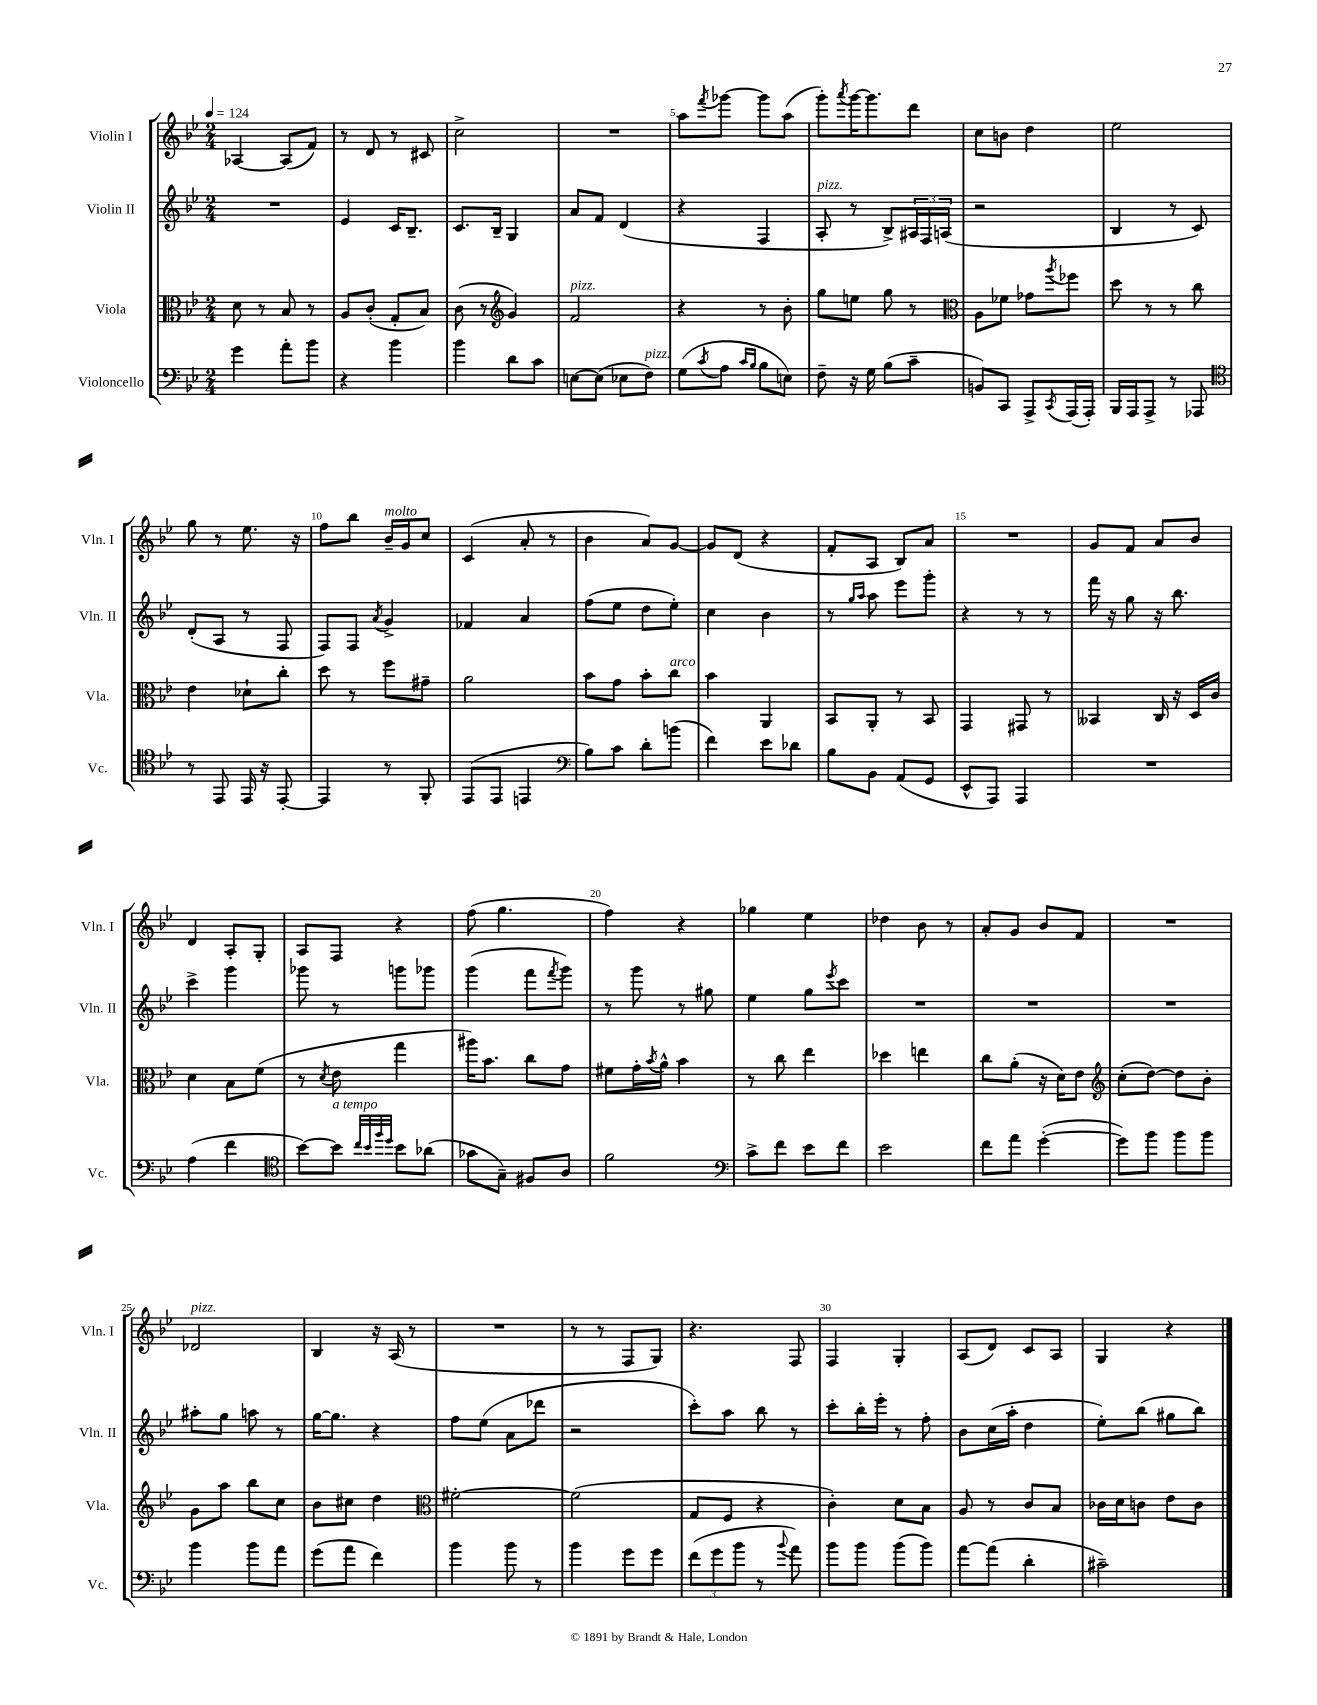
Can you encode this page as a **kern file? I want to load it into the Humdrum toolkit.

**kern	**kern	**kern	**kern
*staff4	*staff3	*staff2	*staff1
*clefF4	*clefC3	*clefG2	*clefG2
*k[b-e-]	*k[b-e-]	*k[b-e-]	*k[b-e-]
*M2/4	*M2/4	*M2/4	*M2/4
*MM124	*MM124	*MM124	*MM124
4g\	8d\	2r	[4A-/
.	8r	.	.
8a'\L	8B-/	.	(8A-/]L
8b-\J	8r	.	8f/J)
=	=	=	=
4r	8A/L	4e-/	8r
.	(8c'/J	.	8d/
4b-\	8G'/L	16c/LK	8r
.	.	8.B-~/J	.
.	8B-/J)	.	8c#/
=	=	=	=
4b-\	(8c\	8.c/L	2cc^\
.	8r	.	.
.	.	16B-~/Jk	.
*	*clefG2	*	*
8d\L	4g/)	4G/	.
8c\J	.	.	.
=	=	=	=
[8E\L	2f/	8a/L	2r
(8E\]J	.	8f/J	.
8E-\L	.	(4d/	.
8F\J)	.	.	.
=	=	=	=
(8G\L	4r	4r	8aa\L
8qc/	.	.	8qfff/
8A\J	.	.	[8ggg-\J
16qqc/LL	.	.	.
16qqB-/JJ	.	.	.
8B-\L	8r	4F/	8ggg-\]L
8E\J)	8b-'\	.	(8aa\J
=	=	=	=
8F~\	8gg\L	8A'/	8ggg'\L)
.	.	.	8qaaa/
16r	8ee\J	8r	[16ggg\K
16G\	.	.	8.ggg\]
(8B-\L	8gg\	8B-^/L)	.
8c~\J	8r	24A#/L	8ddd\J
.	.	24F/	.
.	.	(24A/JJ	.
=	=	=	=
*	*clefC3	*	*
8BB/L)	8A\L	2r	8cc\L
8CC/J	8f-\J	.	8b\J
8AAA^/L	8g-\L	.	4dd\
8qCC/	8qaa/	.	.
(16AAA/L	8ff-\J	.	.
16AAA'/JJ)	.	.	.
=	=	=	=
16BBB-/LL	8dd\	4B-/	2ee-\
16AAA/J	.	.	.
8AAA^/J	8r	.	.
8r	8r	8r	.
8AAA-/	8cc\	8c/)	.
=	=	=	=
*clefC4	*	*	*
8r	4e-\	(8d'/L	8gg\
8EE-/	.	8A/J	8r
16EE-/	8d-`\L	8r	8.ee-\
16r	.	.	.
[8EE-'/	8cc'\J	8F/	.
.	.	.	16r
=	=	=	=
4EE-/]	8dd\	8F/L)	8ff\L
.	8r	8F/J	8bb-\J
.	.	8qa/	.
8r	8ff\L	4g^/	16b-~/LL
.	.	.	16g/J
8FF'/	8g#~\J	.	8cc/J
=	=	=	=
(8EE-/L	2a\	4f-/	(4c/
8EE-/J	.	.	.
4EE/	.	4a/	8a'/
.	.	.	8r
=	=	=	=
*clefF4	*	*	*
8B-\L)	8b-\L	(8ff\L	4b-\
8c\J	8g\J	8ee-\J	.
8d'\L	8b-'\L	8dd\L	8a/L)
(8b\J	8cc\J	8ee-'\J)	[8g/J
=	=	=	=
4f\)	4b-\	4cc\	8g/]L
.	.	.	(8d/J
8e-\L	4AA/	4b-\	4r
8d-\J	.	.	.
=	=	=	=
8B-\L	8BB-/L	8r	8f'/L
.	.	16qqgg/LL	.
.	.	16qqaa/JJ	.
8BB-\J	8AA'/J	8aa\	8A/J
(8AA/L	8r	8eee-\L	8B-/L)
8GG/J	8BB-/	8ggg'\J	8a/J
=	=	=	=
8EE-^^/L	4GG/	4r	2r
8AAA/J)	.	.	.
4AAA/	8GG#/	8r	.
.	8r	8r	.
=	=	=	=
2r	4BB--/	16fff\	8g/L
.	.	16r	.
.	.	8gg\	8f/J
.	16C/	16r	8a/L
.	16r	8.bb-\	.
.	16D/LL	.	8b-/J
.	16c/JJ	.	.
=	=	=	=
(4A\	4d\	4ccc^\	4d/
4f\	8B-\L	4ggg\	8A'/L
.	(8f\J	.	8G'/J
=	=	=	=
*clefC4	*	*	*
[8b-\L)	8r	8ggg-\	8A/L
.	8qd/	.	.
8b-\]J	8e-\	8r	8F/J
32qqcc/LLL	.	.	.
32qqb-/	.	.	.
32qqff/	.	.	.
32qqdd/JJJ	.	.	.
8b-\L	4gg\	8ggg\L	4r
(8a-\J	.	8ggg-\J	.
=	=	=	=
8g-\L	16aa#\LK)	(4ggg\	(8ff\
.	8.b-\J	.	.
8G~\J)	.	.	4.gg\
8F#/L	8cc\L	8fff\L	.
.	.	8qfff/	.
8A/J	8g\J	8ggg\J)	.
=	=	=	=
2f\	8f#\L	8r	4ff\)
.	16g'\L	8ggg\	.
.	8qb-/	.	.
.	16a^^\JJ	.	.
.	4b-\	8r	4r
.	.	8gg#\	.
=	=	=	=
*clefF4	*	*	*
8c^\L	8r	4ee-\	4gg-\
8f\J	8cc\	.	.
8e-\L	4ee-\	8gg\L	4ee-\
.	.	8qeee-/	.
8f\J	.	8ccc\J	.
=	=	=	=
2e-\	4dd-\	2r	4dd-\
.	4ee\	.	8b-\
.	.	.	8r
=	=	=	=
8f\L	8cc\L	2r	8a'/L
8a\J	(8a'\J	.	8g/J
([4g'\	16r	.	8b-/L
.	16d\LK)	.	.
.	8e-\J	.	8f/J
=	=	=	=
*	*clefG2	*	*
8g\]L)	(8cc'\L	2r	2r
8b-\J	[8dd\J)	.	.
8b-\L	8dd\]L	.	.
8b-\J	8b-'\J	.	.
=	=	=	=
4b-\	8g\L	8aa#'\L	2d-/
.	8aa\J	8gg\J	.
8b-\L	8bb-\L	8aa\	.
8a\J	8cc\J	8r	.
=	=	=	=
(8g\L	8b-\L	[16gg\LK	4B-/
.	.	8.gg\]J	.
8a\J	8cc#\J	.	.
4f\)	4dd\	4r	16r
.	.	.	(16A/
.	.	.	8r
=	=	=	=
*	*clefC3	*	*
4b-\	[2f#'\	8ff\L	2r
.	.	(8ee-\J	.
8b-\	.	8a\L	.
8r	.	8ddd-\J	.
=	=	=	=
4b-\	(2f#\]	2r	8r
.	.	.	8r
8g\L	.	.	8F/L
8g\J	.	.	8G/J)
=	=	=	=
(12f\L	8G/L	8ccc'\L)	4.r
12g\	.	.	.
.	8F/J	8aa\J	.
12b-\J	.	.	.
8r	4r	8bb-\	.
8qqb-/	.	.	.
8a\)	.	8r	8F/
=	=	=	=
8b-\L	4c'\)	8ccc'\L	4F/
8b-\J	.	16bb-'\L	.
.	.	16eee-'\JJ	.
(8b-\L	8d\L	8r	4G'/
8b-\J)	8B-\J	8ff'\	.
=	=	=	=
[8a\L	8A/	8b-\L	(8A/L
(8a\]J	8r	(16cc\L	8d/J)
.	.	16aa'\JJ	.
4d'\	8c/L	4dd\	8c/L
.	8B-/J	.	8A/J
=	=	=	=
2c#~\)	16c-\LL	8ee-'\L)	4G/
.	16d\J	.	.
.	8c\J	(8bb-\J	.
.	8e-\L	8gg#\L	4r
.	8c\J	8bb-\J)	.
==	==	==	==
*-	*-	*-	*-
